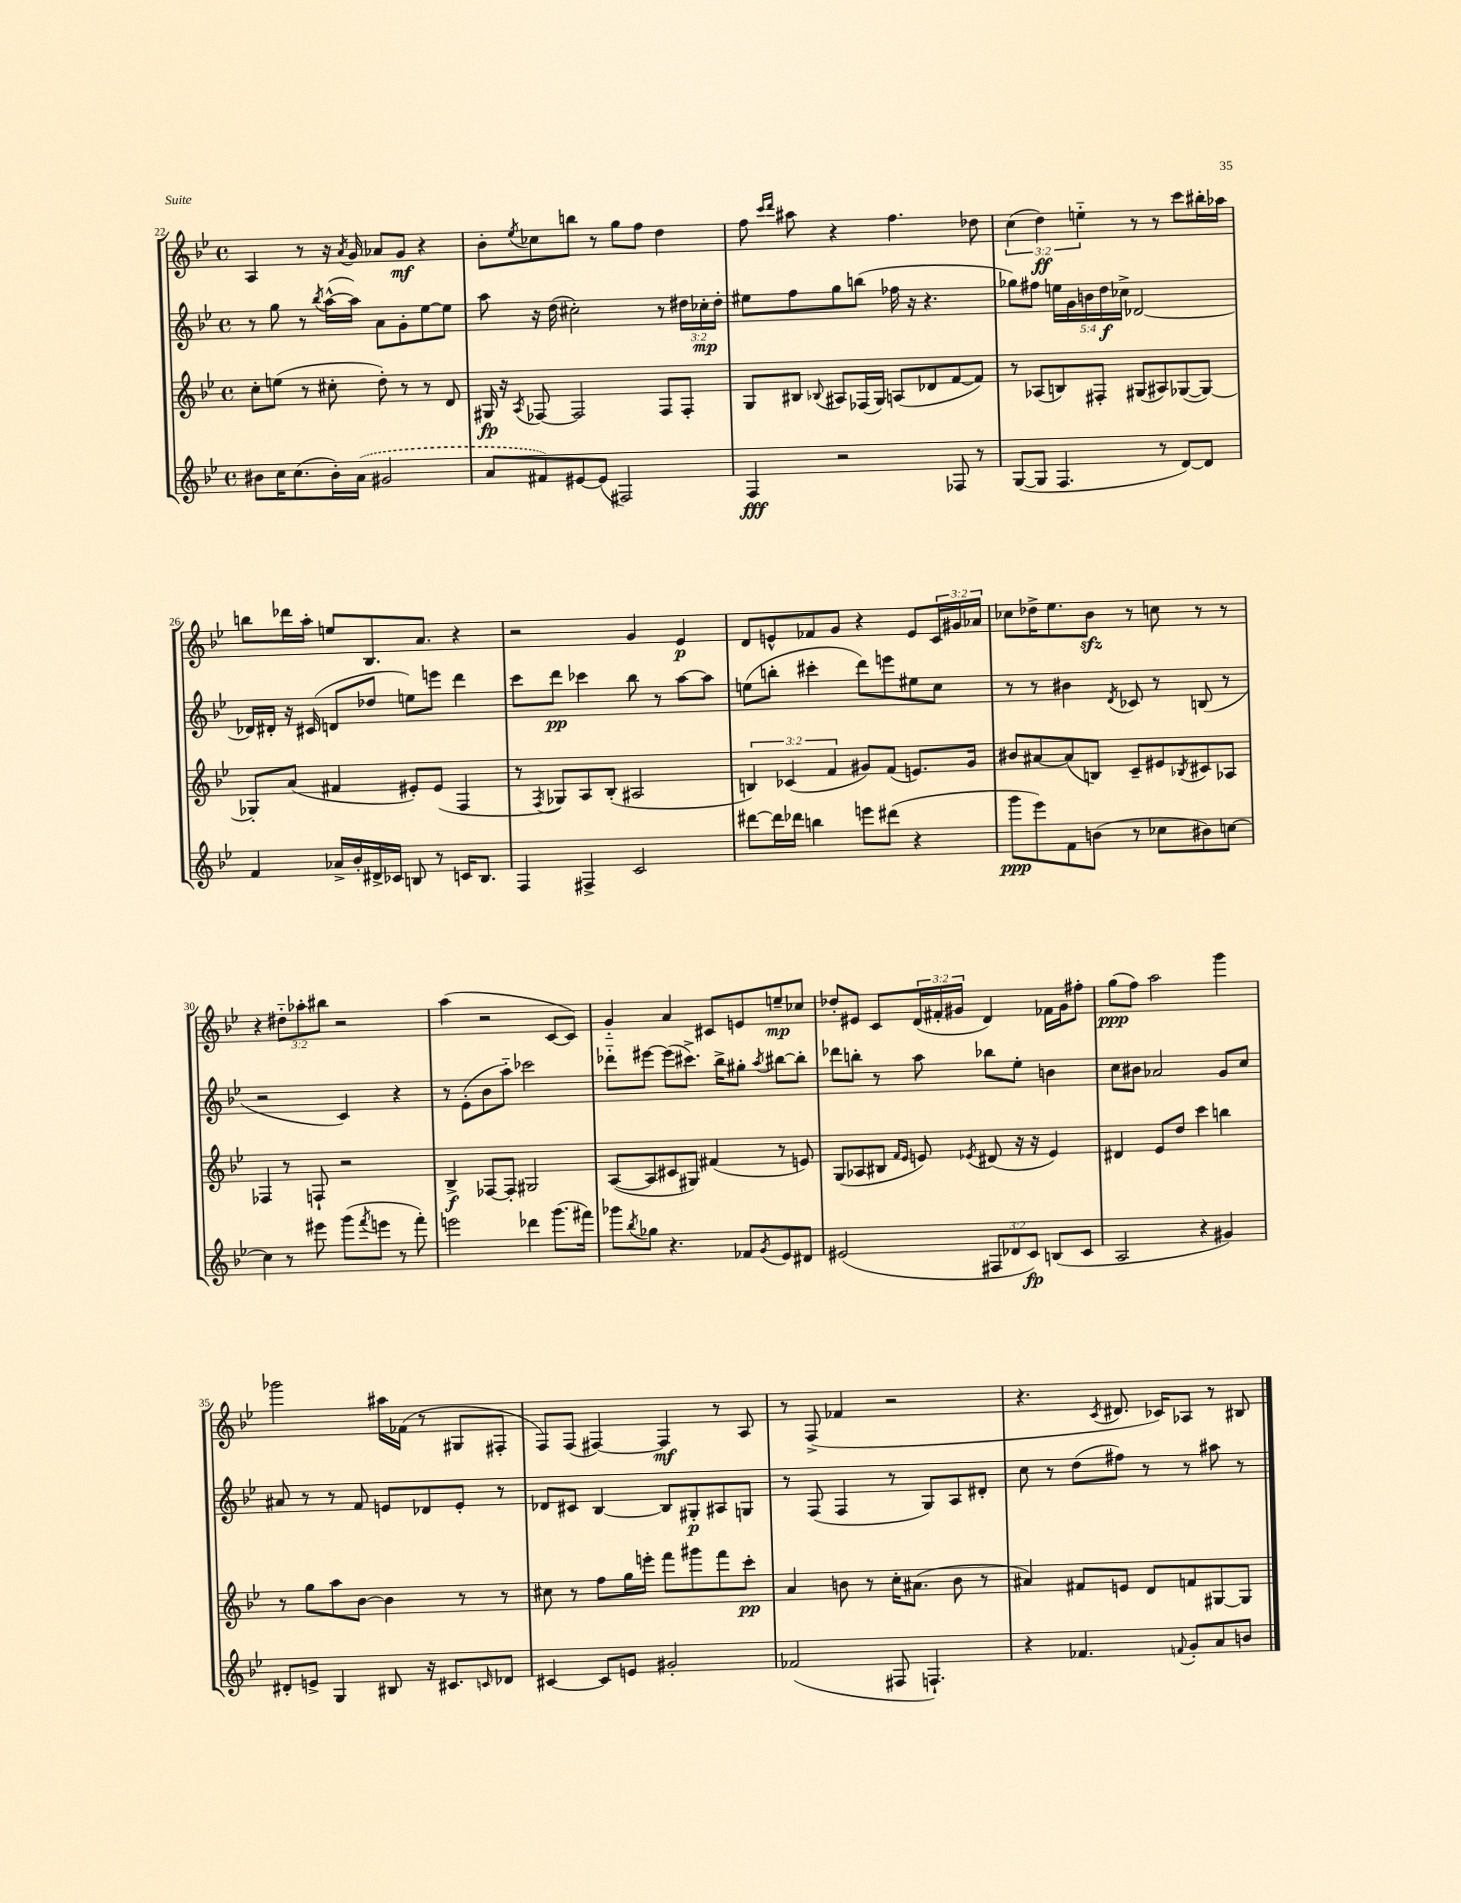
<<
\new StaffGroup <<
\new Staff = "s0" {
    \clef treble \key bes \major \defaultTimeSignature \time 4/4 \override Staff.TupletNumber.text = #tuplet-number::calc-fraction-text
    a4 r8 r16 \acciaccatura { a'8 } g'16 aes'8 g'8\mf r4 |
    bes'8-. \acciaccatura { ees''8 } ces''8 b''8 r8 g''8 f''8 d''4 |
    f''8 \grace { c'''16 d'''16 } ais''8 r4 f''4. des''8 |
    \tuplet 3/2 { c''4( d''4\ff) e''4-_ } r8 r8 c'''8 bis''16-. aes''16 |
    b''8 des'''16 a''16-. e''8 bes8. a'8. r4 |
    r2 g'4 ees'4\p |
    d'8 e'8-^ fes'8 g'8 r4 e'8 \tuplet 3/2 { c'16 gis'16 aes'16 } |
    ces''8 des''16-> ees''8. bes'8\sfz r8 c''8 r8 r8 |
    r4 \tuplet 3/2 { dis''8-_ aes''8-. bis''8 } r2 |
    a''4( r2 c'8~ c'8) |
    g'4-_ a'4 cis'8 e'8 e''8--\mp ces''8 |
    des''8-. eis'8 c'8 \tuplet 3/2 { d'16( fis'16-. gis'16 } d'4) fes'16 gis'16 fis''8-. |
    g''8\ppp( f''8) a''2 g'''4 |
    ges'''2 ais''16 fes'16( r8 gis8 fis8-. |
    f8) f8( fis4~) fis4\mf r8 a8 |
    r8 f8->( fes'4 r2 |
    r4. \acciaccatura { c'8 } dis'8. ces'16) aes8 r8 bis8 \bar "|." |
}
\new Staff = "s1" {
    \clef treble \key bes \major \defaultTimeSignature \time 4/4 \override Staff.TupletNumber.text = #tuplet-number::calc-fraction-text
    r8 g''8 r8 \acciaccatura { bes''8 } a''16~-^( a''16) a'8 g'8-. ees''8~ ees''8 |
    a''8 r16 d''16( cis''2-.) r8 \tuplet 3/2 { dis''16 ces''16-.\mp dis''16-. } |
    eis''8 f''8 g''8 b''8( fes''16 r16 r4. |
    ges''8) fis''8 \tuplet 5/4 { e''16 g'16 b'16 d''16\f ces''16-> } des'2~ |
    des'16 dis'16-. r16 cis'16( d'8 des''8 e''8) e'''8 d'''4 |
    c'''8 d'''8\pp ces'''4 bes''8 r8 a''8~ a''8 |
    e''8( b''8-. cis'''4-. d'''8) e'''8 eis''8 c''8 |
    r8 r8 bis'4 \acciaccatura { d'8 } ces'8 r8 b8( r8 |
    r2 c'4) r4 |
    r8 ees'8-.( bes'8 a''8-_) ces'''2 |
    des'''8-_ eis'''8~ eis'''8( cis'''8.->) bes''16-> gis''8-. \acciaccatura { a''8 } bis''8~ bis''8-. |
    des'''8 b''8-. r8 a''8 bes''8 ees''8-. b'4 |
    c''8 bis'8 aes'2 g'8 c''8 |
    ais'8 r8 r8 f'8 e'8 des'8 e'8-. r8 |
    des'8 cis'8 bes4~ bes8 gis8-.\p ais8 g8 |
    r8 f8( f4 r8 g8) a8 dis'8-. |
    c''8 r8 d''8( fis''8) r8 r8 ais''8 r8 \bar "|." |
}
\new Staff = "s2" {
    \clef treble \key bes \major \defaultTimeSignature \time 4/4 \override Staff.TupletNumber.text = #tuplet-number::calc-fraction-text
    c''8-. e''8( r8 cis''8-. d''8-.) r8 r8 d'8 |
    gis16\fp r16 \acciaccatura { a8 } fes8~ fes2 fes8 fes8-. |
    g8 bis8 \appoggiatura { bes8 } ais8 fes16( g16) a8( des'8 f'8~ f'8) |
    r8 aes8( b8) fis8-. gis8( ais8) ges8~( ges8~) |
    ges8-. a'8( fis'4 eis'8-.) eis'8( f4 |
    r8 \acciaccatura { f8 } ges8) a8 bes8-.( ais2 |
    \tuplet 3/2 { b4) ces'4( f'4 } gis'8) f'8( e'8.) gis'16 |
    bis'8 ais'8~ ais'8( b8) c'8-- eis'8 \acciaccatura { bes8 } cis'8 aes8 |
    fes4 r8 f8-! r2 |
    bes4->\f fes8~ fes8-. gis2 |
    a8~( a8 cis'8 gis8) fis'4( r8 e'8) |
    g8( aes8 bis8 \grace { f'16 ees'16 } e'8) \acciaccatura { ees'8 } dis'8( r16 r16 ees'4) |
    dis'4 ees'8 d''8 c'''4 b''4 |
    r8 g''8 a''8 bes'8~ bes'4 r8 r8 |
    cis''8 r8 f''8 g''16 e'''16-. f'''8 gis'''8 f'''8 c'''8-.\pp |
    a'4 b'8 r8 c''16-. ais'8.( b'8 r8 |
    ais'4) fis'8 e'8 d'8 f'8 gis8~ gis8 \bar "|." |
}
\new Staff = "s3" {
    \clef treble \key bes \major \defaultTimeSignature \time 4/4 \override Staff.TupletNumber.text = #tuplet-number::calc-fraction-text
    bis'8 c''16 c''8.( bis'16-.) \once \slurDashed a'16( gis'2 |
    a'8 fis'8) eis'8~ eis'8( fis2) |
    f4\fff r2 fes8 r8 |
    g8~( g8 f4. r8 d'8~) d'8 |
    f'4 aes'16-> bes'16-. dis'16-> ces'16 b8 r8 c'16 b8. |
    f4 fis4-> c'2 |
    dis'''8~ dis'''16 des'''16 b''4 e'''8 dis'''8( r4 |
    g'''8\ppp ees'''8) f'8 b'8( r8 ces''8 bis'8) c''8~ |
    c''4 r8 eis'''8 g'''8( \acciaccatura { f'''8 } e'''8 r8 f'''8-.) |
    e'''2 des'''4 g'''8.( fis'''16) |
    ges'''8 \acciaccatura { bes''8 } ges''8 r4. fes'8 \acciaccatura { g'8 } ees'8 dis'8 |
    eis'2( \tuplet 3/2 { fis8 des'8 c'8\fp) } b8( c'8 |
    a2 r4 gis'4) |
    dis'8-. e'8-> g4 bis8 r16 cis'8. \grace { c'16 } des'8 |
    cis'4~ cis'8 e'8 gis'2-. |
    fes'2( fis8 f4.-!) |
    r4 fes'4. \appoggiatura { f'8 } g'8-. a'8 b'8 \bar "|." |
}
>>
>>
\layout { \context { \Score currentBarNumber = #22 } }
